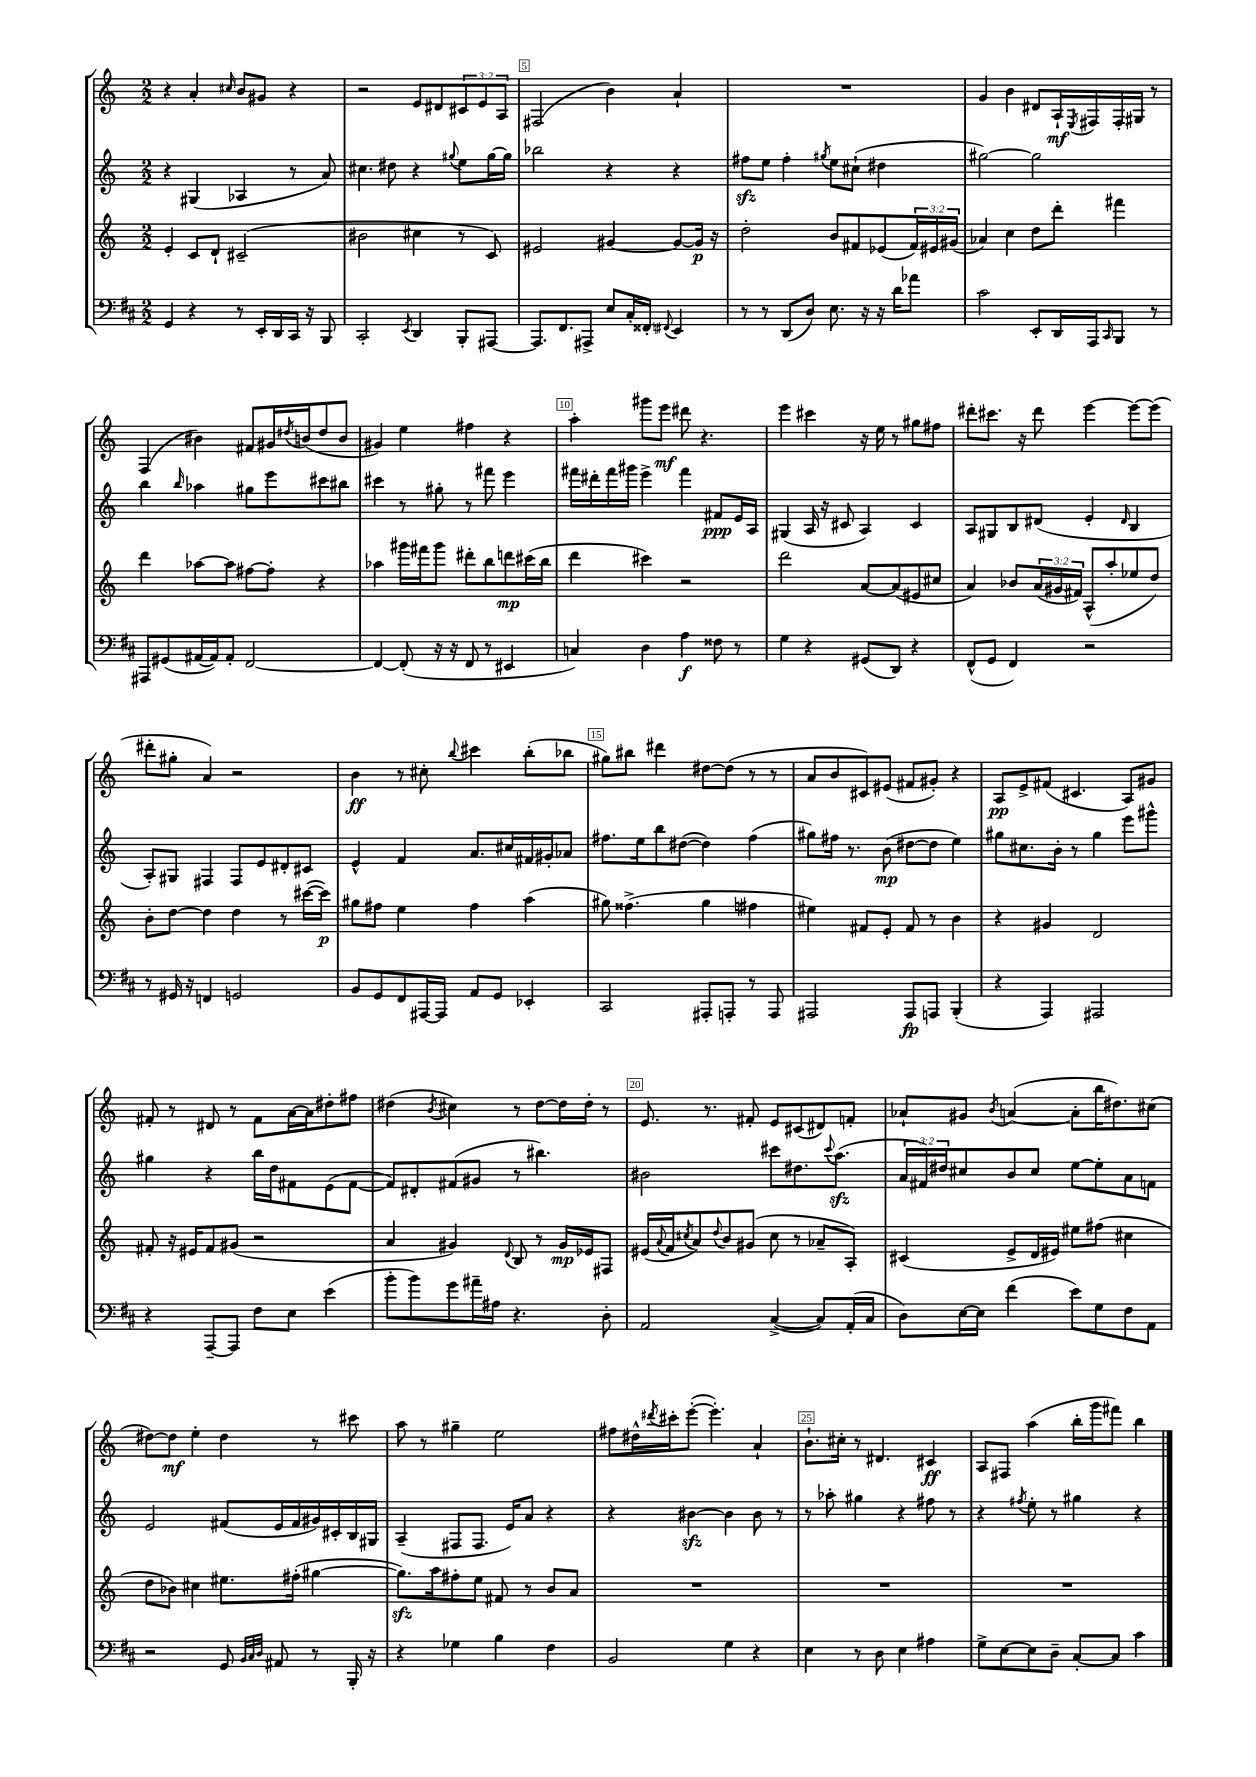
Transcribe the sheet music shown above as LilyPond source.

<<
\new StaffGroup <<
\new Staff = "s0" {
    \clef treble \key c \major \numericTimeSignature \time 2/2 \override Staff.TupletNumber.text = #tuplet-number::calc-fraction-text
    r4 a'4-. \grace { cis''16 } b'8 gis'8 r4 |
    r2 e'8 dis'8 \tuplet 3/2 { cis'8 e'8 a8 } |
    fis2( b'4) a'4-! |
    R1 |
    g'4 b'4 dis'8 a16-!\mf \acciaccatura { e8 } fis16 fis16-. gis16 r8 |
    f4( bis'4) fis'8 gis'16 \acciaccatura { dis''8 } b'16( dis''8 b'8 |
    gis'4) e''4 fis''4 r4 |
    a''4-. gis'''8 e'''8\mf dis'''8 r4. |
    e'''4 cis'''4 r16 e''16 r8 gis''8 fis''8 |
    dis'''8-. cis'''8. r16 dis'''8 e'''4~ e'''8~ e'''8( |
    dis'''8-. gis''8-. a'4) r2 |
    b'4\ff r8 cis''8-. \appoggiatura { b''8 } cis'''4 b''8-.( bes''8 |
    gis''8) bis''8 dis'''4 dis''8~ dis''8( r8 r8 |
    a'8 b'8 cis'8) eis'8( fis'8 gis'8-.) r4 |
    a8\pp e'8-> fis'8( cis'4. a8) gis'8 |
    fis'8-. r8 dis'8 r8 fis'8 a'16~ a'16 dis''8-. fis''8 |
    dis''4( \acciaccatura { b'8 } cis''4) r8 dis''8~ dis''16 dis''16-. r8 |
    e'8. r8. fis'8-. e'8 cis'8( dis'8) f'8-. |
    aes'8-! gis'8 \acciaccatura { b'8 } a'4~( a'8-. b''16 dis''8.) cis''8( |
    dis''8~) dis''8\mf e''4-. dis''4 r8 cis'''8 |
    a''8 r8 gis''4-- e''2 |
    fis''8 dis''16-^ \acciaccatura { dis'''8 } cis'''16-. e'''8~-.( e'''4.-.) a'4-! |
    b'8.-! cis''16-. r8 dis'4. cis'4\ff |
    a8 fis8 a''4( b''16-. g'''16 fis'''8) b''4 \bar "|." |
}
\new Staff = "s1" {
    \clef treble \key c \major \numericTimeSignature \time 2/2 \override Staff.TupletNumber.text = #tuplet-number::calc-fraction-text
    r4 gis4( aes4 r8 a'8) |
    cis''4. dis''8 r4 \appoggiatura { gis''8 } e''8 gis''16~ gis''16 |
    bes''2 r4 r4 |
    fis''8\sfz e''8 fis''4-. \acciaccatura { gis''8 } e''8 cis''8-!( dis''4 |
    gis''2~) gis''2 |
    b''4 \grace { b''16 } aes''4 gis''8 e'''8 cis'''8 bis''8 |
    cis'''4 r8 gis''8-. r8 fis'''8 e'''4 |
    fis'''16 dis'''16-. fis'''16 gis'''16 e'''4-> fis'''4 fis'8\ppp e'16 a16 |
    gis4( a16 r16 cis'8 a4) cis'4 |
    a8 gis8 b8 dis'8( e'4-. \grace { dis'16 } b4 |
    a8-.) gis8 fis4 fis8 e'8 dis'8-. cis'8 |
    e'4-^ f'4 a'8. cis''16 fis'16 gis'16-. aes'8 |
    fis''8. e''16 b''8 dis''8~( dis''4) fis''4( |
    gis''8) fis''16 r8. b'8\mp( dis''8~ dis''8 e''4) |
    gis''8 cis''8. b'16-. r8 gis''4 e'''8 gis'''8-^ |
    gis''4 r4 b''16 d''16 fis'8 e'8( fis'8~ |
    fis'8) dis'8-. fis'8( gis'8 r8 bis''4.) |
    bis'2 cis'''8 dis''8. \appoggiatura { cis'''8 } a''8.\sfz( |
    \tuplet 3/2 { a'16 fis'16) dis''16 } cis''8 b'8 cis''8 e''8~ e''8-. a'8 f'8 |
    e'2 fis'8( e'16 fis'16 gis'16) cis'16-. b16 gis16 |
    a4--( fis8 fis8. e'16) a'8 r4 |
    r4 bis'4~\sfz bis'4 bis'8 r8 |
    r8 aes''8-. gis''4 r4 fis''8 r8 |
    r4 \acciaccatura { fis''8 } e''8-. r8 gis''4 r4 \bar "|." |
}
\new Staff = "s2" {
    \clef treble \key c \major \numericTimeSignature \time 2/2 \override Staff.TupletNumber.text = #tuplet-number::calc-fraction-text
    e'4-. c'8 d'8-! cis'2--( |
    bis'2 cis''4 r8 c'8) |
    eis'2 gis'4~ gis'8~ gis'16\p r16 |
    d''2-. b'8 fis'8 ees'8( \tuplet 3/2 { fis'16) eis'16 gis'16( } |
    aes'4) c''4 d''8 d'''8-. fis'''4 |
    d'''4 aes''8~ aes''8 fis''8~ fis''8-. r4 |
    aes''4 gis'''16 fis'''16 gis'''8 dis'''8-. b''8 d'''8\mp cis'''16( b''16 |
    d'''4 cis'''4) r2 |
    d'''2 a'8~ a'8( eis'8 cis''8 |
    a'4) bes'8 \tuplet 3/2 { a'16( gis'16 fis'16) } a8-^( a''8-. ees''8 d''8) |
    b'8-. d''8~ d''4 d''4 r8 cis'''16~( cis'''16\p) |
    gis''8 fis''8 e''4 fis''4 a''4( |
    gis''8) fisis''4.->( gis''4 fis''4 |
    eis''4) fis'8 e'8-. fis'8 r8 b'4 |
    r4 gis'4 d'2 |
    fis'8-. r16 eis'16 fis'8 gis'8( r2 |
    a'4 gis'4) \appoggiatura { d'8 } b8 r8 gis'16\mp ees'16 fis8 |
    eis'16( \appoggiatura { a'8 } f'16 \acciaccatura { cis''8 } a'8) \appoggiatura { d''8 } b'8 gis'8( cis''8 r8 aes'8-- a8-.) |
    cis'4( e'8-> d'16 eis'16) eis''8 fis''8( cis''4 |
    d''8 bes'8) cis''4 eis''8. fis''16-.( gis''4~ |
    gis''8.\sfz) a''16 fis''8-. e''8 fis'8 r8 b'8 a'8 |
    R1 |
    R1 |
    R1 \bar "|." |
}
\new Staff = "s3" {
    \clef bass \key d \major \numericTimeSignature \time 2/2
    g,4 r4 r8 e,16-. d,16 cis,16 r16 b,,8 |
    cis,2-. \acciaccatura { e,8 } d,4 b,,8-. ais,,8~ |
    ais,,8. fis,8. ais,,8-> e8 cis16-. fisis,16-. \appoggiatura { fis,8 } e,4 |
    r8 r8 d,8( d8) e8. r16 r16 d'16 aes'8 |
    cis'2 e,8-. d,16 a,,16 \grace { cis,16 } b,,8 r8 |
    ais,,8 gis,8( ais,16~ ais,16) ais,8-. fis,2~ |
    fis,4~ fis,8-.( r16 r16 fis,8 r8 eis,4 |
    c4) d4 a4\f fisis8 r8 |
    g4 r4 gis,8( d,8) r4 |
    fis,8-^( g,8 fis,4) r2 |
    r8 gis,16 r16 f,4 g,2 |
    b,8 g,8 fis,8 ais,,16~ ais,,16 a,8 g,8 ees,4-. |
    cis,2 ais,,8-. a,,8-. r8 a,,8 |
    ais,,2 ais,,8\fp a,,8 b,,4-.( |
    r4 a,,4) ais,,2 |
    r4 a,,8~-- a,,8 fis8 e8 e'4( |
    b'8-. b'8) g'8 ais'16-- ais16 r4. d8-. |
    a,2 cis4~->( cis8) a,16-.( cis16 |
    d8) e16~ e16 fis'4( e'8) g8 fis8 a,8 |
    r2 g,8 \grace { b,32 cis32 d32 } ais,8 r8 b,,16-. r16 |
    r4 ges4 b4 fis4 |
    b,2 g4 r4 |
    e4 r8 d8 e4 ais4 |
    g8-> e8~ e8 d8-- cis8~-. cis8 cis'4 \bar "|." |
}
>>
>>
\layout { \context { \Score currentBarNumber = #3 \override BarNumber.break-visibility = ##(#f #t #t) barNumberVisibility = #(every-nth-bar-number-visible 5) \override BarNumber.stencil = #(make-stencil-boxer 0.1 0.3 ly:text-interface::print) } }
